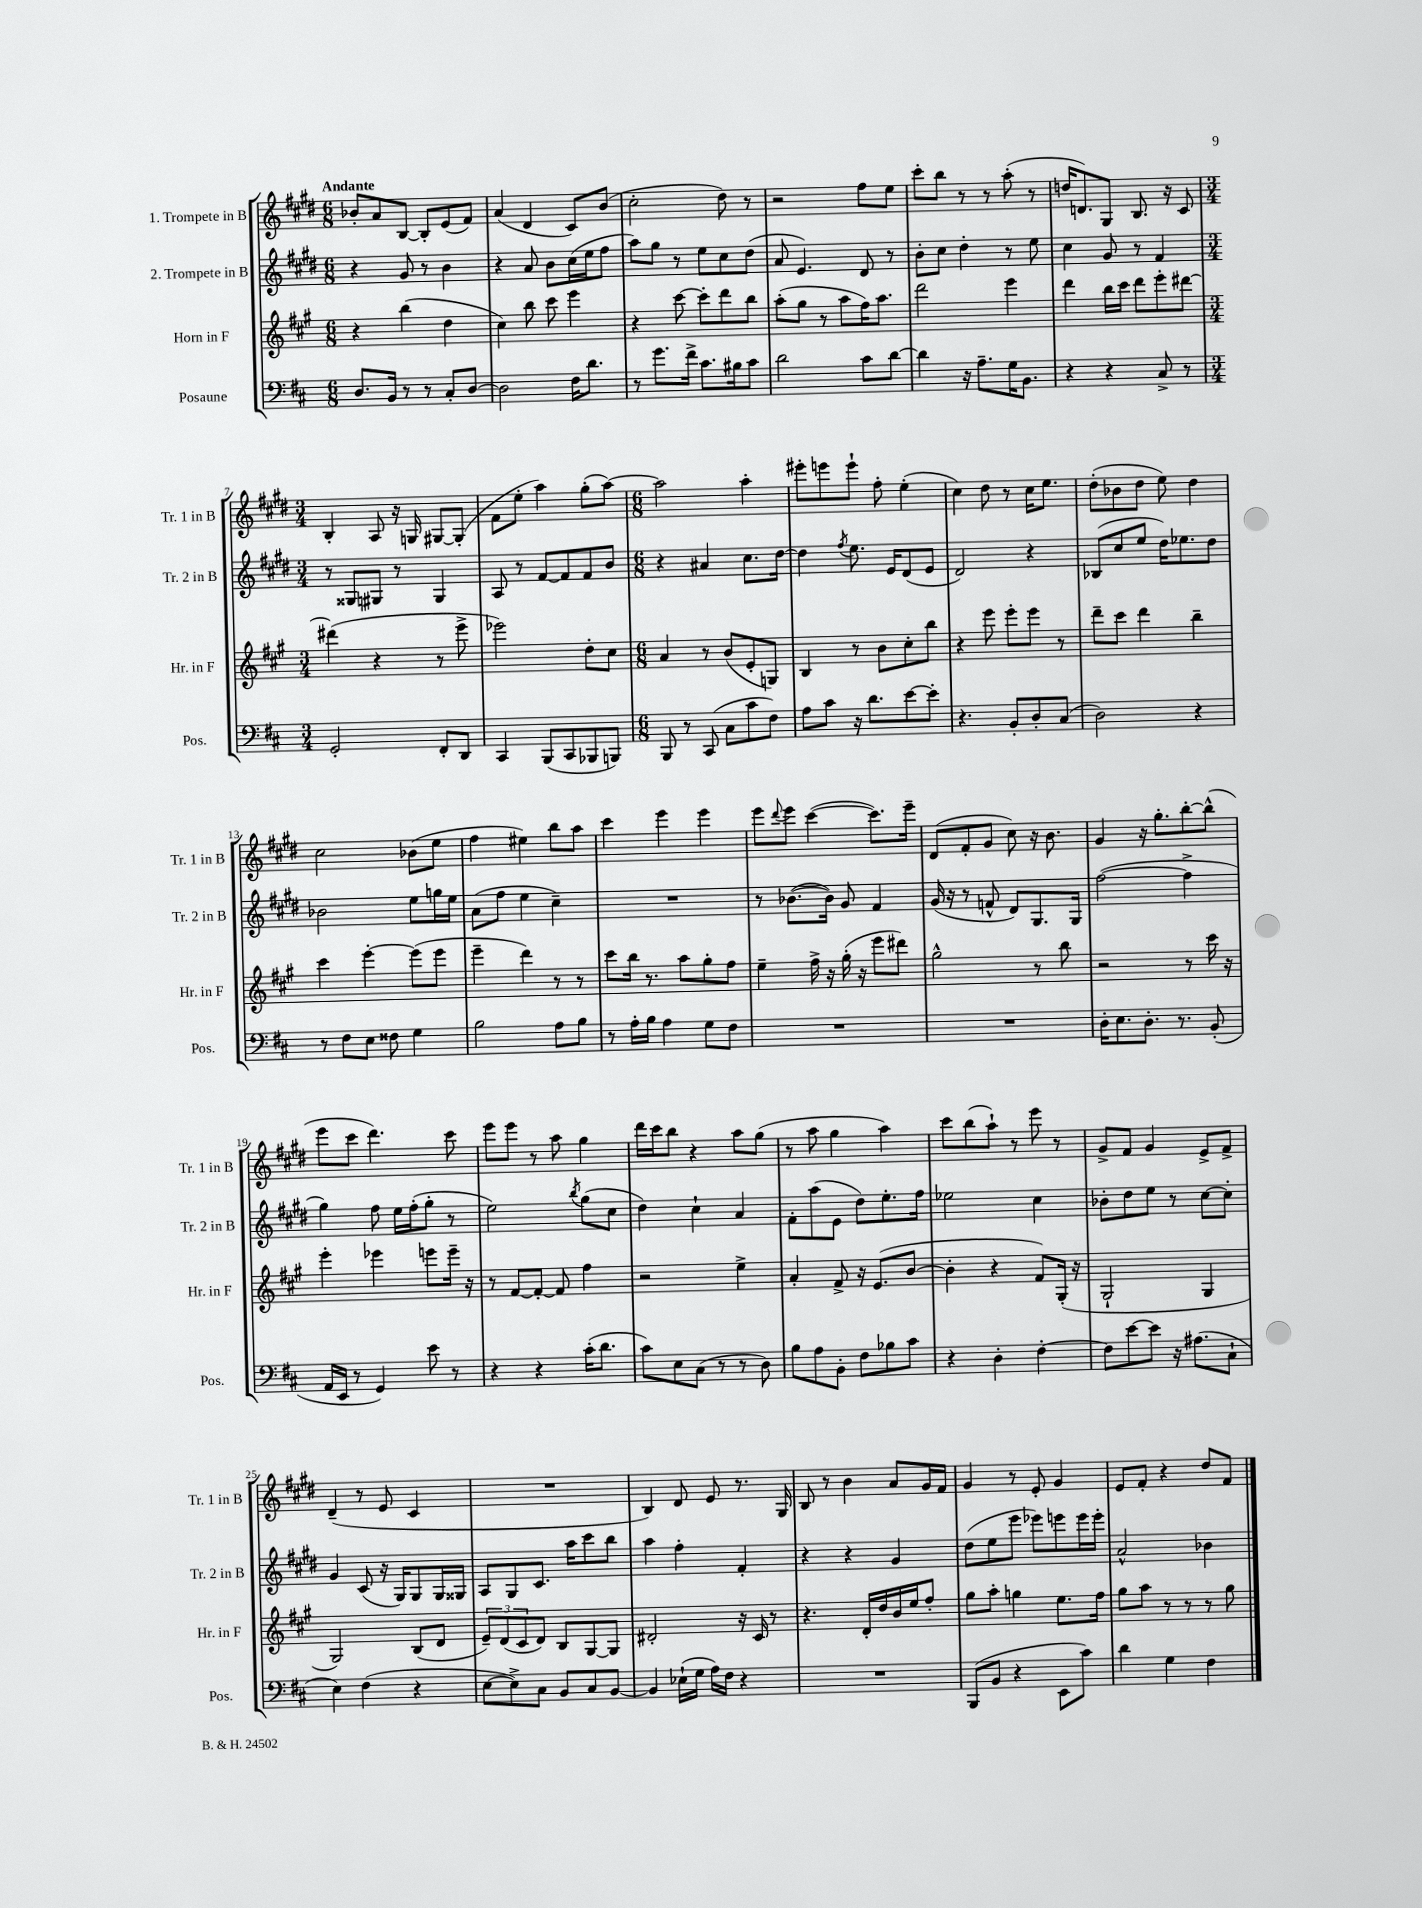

**kern	**kern	**kern	**kern
*staff4	*staff3	*staff2	*staff1
*clefF4	*clefG2	*clefG2	*clefG2
*k[f#c#]	*k[f#c#g#]	*k[f#c#g#d#]	*k[f#c#g#d#]
*M6/8	*M6/8	*M6/8	*M6/8
8.D/L	4r	4r	8b-'/L
.	.	.	8a/
16BB/Jk	.	.	.
8r	(4bb\	8g#/	[8B/J
8r	.	8r	8B'/]L
8C#'/L	4dd\	4b\	(8e/
[8D/J	.	.	8f#/J)
=	=	=	=
2D\]	4cc#\)	4r	(4a/
.	8bb\	8a/	4d#/
.	8ccc#\	8b\L	.
16F#\LK	4eee\	(16cc#\L	8c#/L)
8.d\J	.	16ee\J	.
.	.	8ff#\J	(8b/J
=	=	=	=
8r	4r	8aa\L)	2cc#'\
8.g\L	.	8gg#\J	.
.	[8ccc#\	8r	.
16f#^\Jk	.	.	.
8.c#\L	8ccc#'\]L	8ee\L	.
.	8ddd\	8cc#\	8dd#\)
16B#\k	.	.	.
8c#\J	8bb\J	(8dd#\J	8r
=	=	=	=
2d\	(8aa'\L	8a/	2r
.	8gg#\J	4.e/)	.
.	8r	.	.
.	8aa\L	.	.
8c#\L	16ff#\K)	8d#/	8ff#\L
.	8.aa\J	.	.
[8d\J	.	8r	8ee\J
=	=	=	=
4d\]	2ddd\	8b'\L	8ccc#'\L
.	.	8cc#\J	8bb\J
16r	.	4dd#'\	8r
8.A~\L	.	.	.
.	.	.	8r
16G\K	4eee\	8r	(8aa'\
8.BB\J	.	.	.
.	.	8ee\	8r
=	=	=	=
4r	4ddd\	4cc#\	16dd/LK
.	.	.	8.d/)
4r	16bb\LL	8g#/	8G#/J
.	16ccc#\JJ	.	.
.	8ddd\L	8r	8.B/
8C#^/	8eee'\	4f#/	.
.	.	.	16r
8r	[8ddd#\J	.	8c#/
=	=	=	=
*M3/4	*M3/4	*M3/4	*M3/4
2GG'/	(4ddd#\]	8r	4B'/
.	.	8G##/L	.
.	4r	8G#/J	8A/
.	.	8r	16r
.	.	.	16G/
8FF#'/L	8r	4G#/	[8G#/L
8DD/J	8eee^\	.	(8G#'/]J
=	=	=	=
4CC#/	2eee-\)	8A/	8f#\L
.	.	8r	8ee'\J
(8BBB/L	.	[8f#/L	4aa\)
8CC#/	.	8f#/]	.
8BBB-/	8dd'\L	8f#/	(8gg#'\L
8BBB/J)	8cc#\J	8b/J	[8aa\J)
=	=	=	=
*M6/8	*M6/8	*M6/8	*M6/8
8BBB/	4a/	4r	2aa\]
8r	.	.	.
(8CC#/	8r	4a#/	.
8C#\L	(8b/L	.	.
8c#\	8e'/	8.cc#\L	4aa'\
8F#\J)	8G/J)	.	.
.	.	[16dd#\Jk	.
=	=	=	=
8A\L	4B/	4dd#\]	8eee#'\L
8c#\J	.	.	8eee\
.	.	8qff#/	.
16r	8r	8.ee\	8eee`\J
8.d\L	.	.	.
.	8b\L	.	8ff#'\
.	.	16e/LK	.
[8e\	8cc#'\	(8d#/	(4ee'\
8e'\]J	8bb\J	8e/J	.
=	=	=	=
4.r	4r	2d#/)	4cc#\)
.	8eee\	.	8dd#\
8BB'/L	8eee'\L	.	8r
8D'/	8eee\J	4r	16cc#\LK
.	.	.	8.ee\J
(8C#/J	8r	.	.
=	=	=	=
2D\)	8ddd~\L	(8B-/L	(8dd#'\L
.	8ccc#\J	8cc#/	8b-\
.	4ddd\	8ee/J	8dd#\J
.	.	16dd#\LK)	8ee\)
.	.	8.ee-\	.
4r	4bb~\	.	4dd#\
.	.	8dd#\J	.
=	=	=	=
8r	4ccc#\	2b-\	2cc#\
8F#\L	.	.	.
8E\J	[4eee'\	.	.
8F##\	.	.	.
4G\	(8eee\]L	8ee\L	(8b-\L
.	8eee\J	16gg\L	8ee\J
.	.	16ee\JJ	.
=	=	=	=
2B\	4eee~\	(8a\L	4ff#\
.	.	8ff#\J	.
.	4ddd\)	4ee\	4ee#\)
8A\L	8r	4cc#~\)	8bb\L
8B\J	8r	.	8aa\J
=	=	=	=
8r	8ccc#\L	2.r	4ccc#\
16A'\LL	16bb\Jk	.	.
16B\JJ	8.r	.	.
4A\	.	.	4eee\
.	8aa\L	.	.
8G\L	8gg#'\	.	4eee\
8F#\J	8ff#\J	.	.
=	=	=	=
2.r	4ee~\	8r	8eee\L
.	.	.	8qqddd#/
.	.	([8.b-\L	8eee\J
.	16ff#^\	.	([4ccc#\
.	16r	16b-\]Jk)	.
.	(16gg#'\	8g#/	.
.	16r	.	.
.	8eee\L	4f#/	8.ccc#\]L)
.	8ddd#\J)	.	.
.	.	.	16eee~\Jk
=	=	=	=
2.r	2gg#^^\	(16g#/	(8d#/L
.	.	16r	.
.	.	8r	8f#'/
.	.	8f^^/	8g#/J
.	.	8d#/L)	8cc#\)
.	8r	8.G#/	16r
.	.	.	8.b\
.	8bb\	.	.
.	.	16G#/Jk	.
=	=	=	=
16D'\LK	2r	([2ff#\	4g#/
8.E\	.	.	.
8.D'\J	.	.	16r
.	.	.	8.gg#'\L
8.r	.	.	.
.	8r	4ff#^\]	[8bb'\
(8BB'/	16ccc#\	.	(8bb^^\]J
.	16r	.	.
=	=	=	=
16AA/LL	4eee'\	4gg#\)	8eee\L
16EE/JJ	.	.	.
8r	.	.	8ccc#\J
4GG/)	4eee-\	8ff#\	4.ddd#\)
.	.	16ee\LL	.
.	.	(16ff#'\J	.
8e\	8eee\L	8gg#'\J	.
8r	16eee~\Jk	8r	8ccc#\
.	16r	.	.
=	=	=	=
4r	8r	2ee\)	8eee\L
.	[8f#/L	.	8eee\J
4r	8f#'/_J	.	8r
.	8f#/]	.	8aa\
.	.	8qbb/	.
(16c#'\LK	4ff#\	(8gg#\L	4gg#\
8.d\J	.	.	.
.	.	8cc#\J	.
=	=	=	=
8c#\L)	2r	4dd#\)	16ddd#\LL
.	.	.	16ccc#\J
8E\	.	.	8bb\J
(8C#\J	.	4cc#`\	4r
8r	.	.	.
8r	4ee^\	4a/	8aa\L
8D\)	.	.	(8gg#\J
=	=	=	=
8B\L	4a'/	8f#'\L	8r
8A\	.	(8aa\	8aa\
8BB'\J	8f#^/	8e\J	4gg#\
8F#\L	16r	8dd#\L)	.
.	(8.e/L	.	.
8B-\	.	8.ee'\	4aa\)
8c#\J	[8b/J	.	.
.	.	16ff#\Jk	.
=	=	=	=
4r	4b'\]	2ee-\	8ccc#\L
.	.	.	(8bb\
4D'\	4r	.	8aa`\J)
.	.	.	8r
[4F#'\	8f#/L)	4cc#\	8eee\
.	(16G#'/Jk	.	8r
.	16r	.	.
=	=	=	=
8F#\]L	2G#`/	8b-'\L	8g#^/L
[8e\	.	8dd#\	8f#/J
8e\]J	.	8ee\J	4g#/
16r	.	8r	.
(8.A#\L	.	.	.
.	4G#/	[8cc#\L	8e^/L
8C#`\J	.	8cc#'\]J	8f#^/J
=	=	=	=
4E\)	2G#/)	4g#/	(4d#~/
(4F#\	.	(8c#/	8r
.	.	16r	8e/
.	.	16G#/LK)	.
4r	(8B/L	8G#/	4c#/
.	8d/J	16G#/L	.
.	.	16G##/JJ	.
=	=	=	=
[8E\L	12e~/L)	8A/L	2.r
.	(12d/	.	.
8E^\])	.	8G#/	.
.	12c#/	.	.
8C#\J	8d/J)	8.c#/J	.
8BB/L	8B/L	.	.
.	.	16aa\LK	.
8C#/	[8G#/	8ccc#\	.
[8BB/J	8G#/]J	8bb\J	.
=	=	=	=
4BB/]	2d#'/	4aa\	4B/)
(16E-`\LL	.	4ff#'\	8d#/
16G\JJ	.	.	.
16A\LL)	.	.	8e/
16F#\JJ	.	.	.
4r	16r	4f#'/	8.r
.	16c#/	.	.
.	8r	.	.
.	.	.	16G#/
=	=	=	=
2.r	4.r	4r	8B/
.	.	.	8r
.	.	4r	4b\
.	16d'/LL	.	.
.	16dd/	.	.
.	16b/	4g#/	8a/L
.	16ee/J	.	.
.	8ff#'/J	.	16g#/L
.	.	.	16f#/JJ
=	=	=	=
(8BBB/L	8gg#\L	(8dd#\L	4g#/
8BB/J	8aa'\J	8ee\	.
4r	4gg\	8eee\J	8r
.	.	8eee-\L)	8e'/
8EE\L	8.ee\L	8eee\	4g#/
8c#\J)	.	16eee\L	.
.	16ff#\Jk	16eee'\JJ	.
=	=	=	=
4d\	8gg#\L	2a^^/	8e/L
.	8aa\J	.	8f#'/J
4G\	8r	.	4r
.	8r	.	.
4F#\	8r	4b-\	8dd#/L
.	8gg#\	.	8f#/J
==	==	==	==
*-	*-	*-	*-
